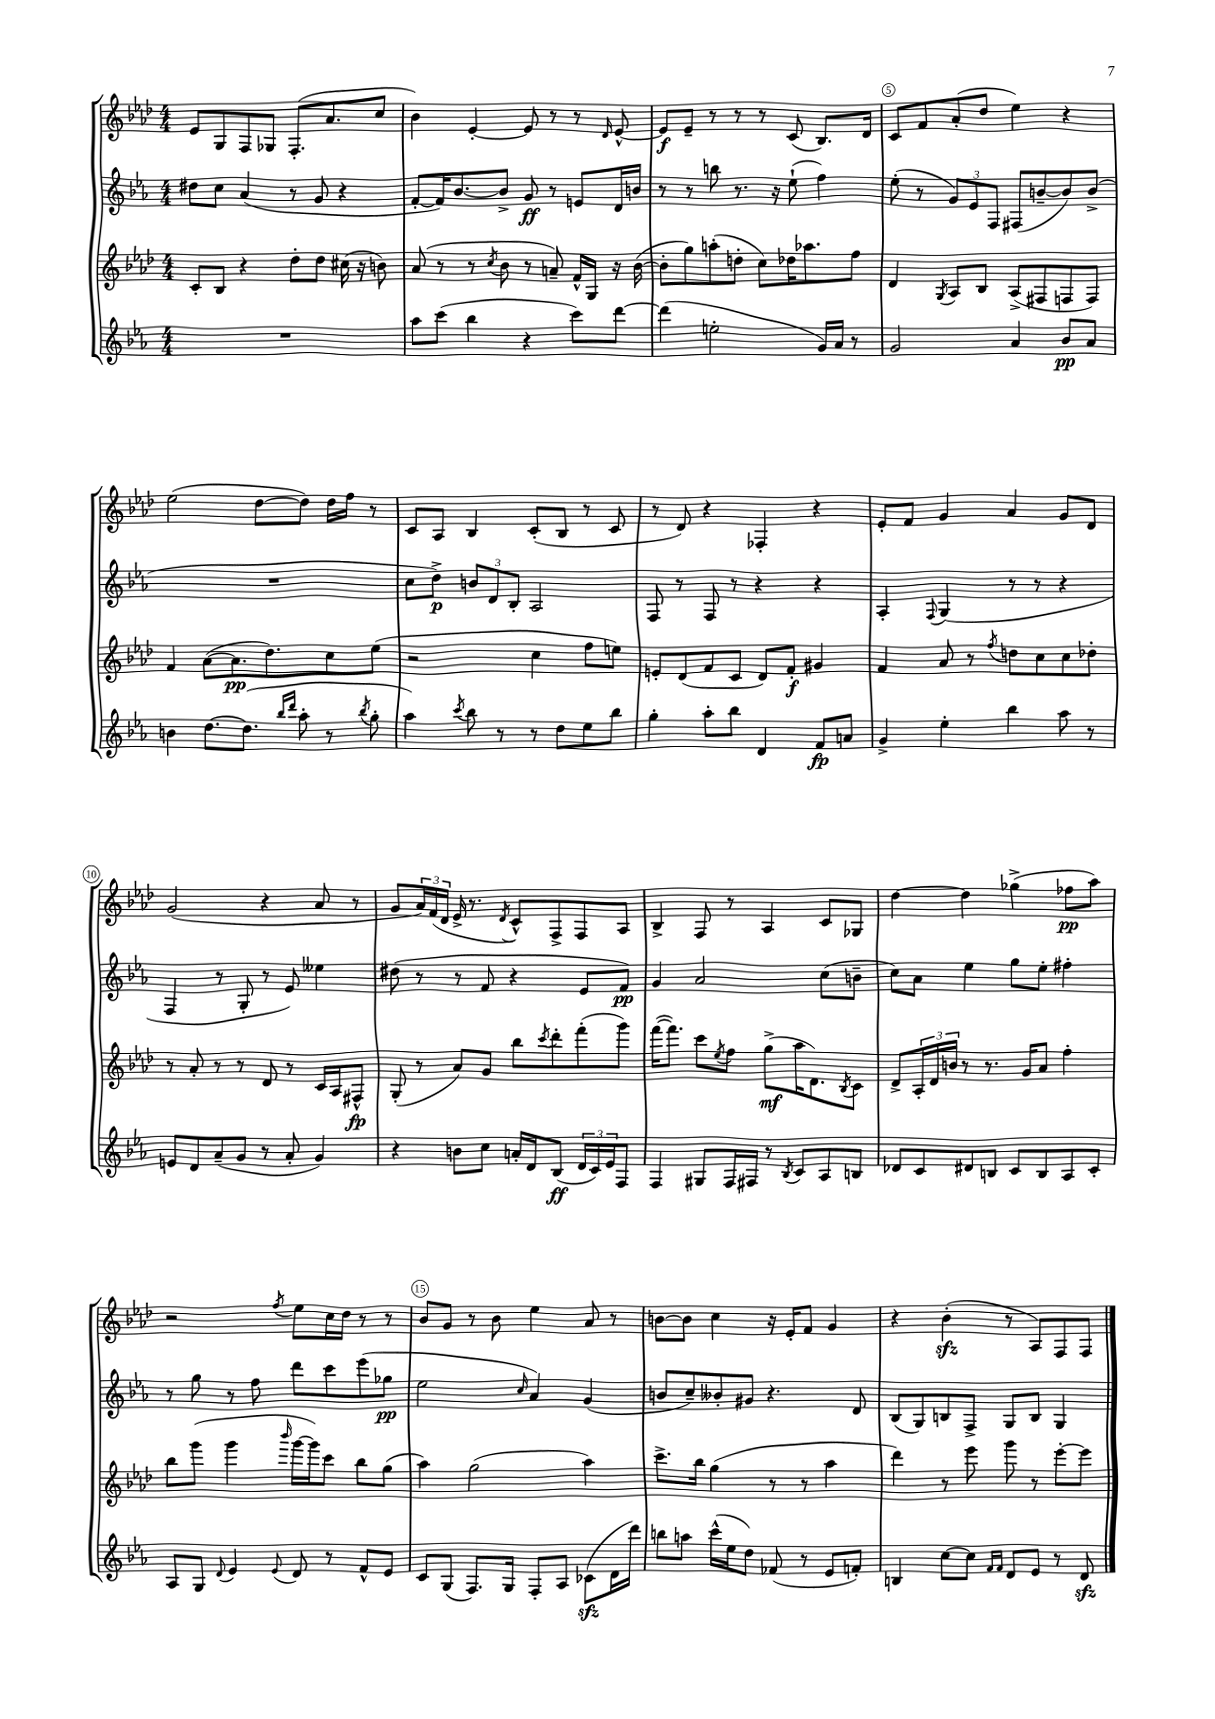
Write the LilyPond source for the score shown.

<<
\new StaffGroup <<
\new Staff = "s0" {
    \clef treble \key aes \major \numericTimeSignature \time 4/4
    ees'8 g8 f8 ges8 f8.-.( aes'8. c''8 |
    bes'4) ees'4~-. ees'8 r8 r8 \grace { des'16 } ees'8~-^ |
    ees'8\f ees'8-- r8 r8 r8 c'8( bes8.) des'16 |
    c'8 f'8 aes'8-.( des''8 ees''4) r4 |
    ees''2( des''8~ des''8) des''16 f''16 r8 |
    c'8 aes8 bes4 c'8-.( bes8 r8 c'8 |
    r8 des'8) r4 fes4-. r4 |
    ees'8-. f'8 g'4 aes'4 g'8 des'8 |
    g'2( r4 aes'8 r8 |
    g'8 \tuplet 3/2 { aes'16) f'16( des'16 } ees'16-> r8. \acciaccatura { des'8 } c'8-^) f8-> f8 aes8 |
    bes4-> f8 r8 aes4 c'8 ges8 |
    des''4~ des''4 ges''4->( fes''8\pp aes''8) |
    r2 \acciaccatura { f''8 } ees''8 c''16 des''16 r8 r8 |
    bes'8 g'8 r8 bes'8 ees''4 aes'8 r8 |
    b'8~ b'8 c''4 r16 ees'16-. f'8 g'4 |
    r4 bes'4-.\sfz( r8 aes8) f8 f8 \bar "|." |
}
\new Staff = "s1" {
    \clef treble \key ees \major \numericTimeSignature \time 4/4
    dis''8 c''8 aes'4( r8 g'8 r4 |
    f'8~-. f'16) bes'8.~ bes'8-> g'8\ff r8 e'8 d'16 b'16 |
    r8 r8 b''8 r8. r16 ees''8-!( f''4) |
    ees''8-.( r8 \tuplet 3/2 { g'8) ees'8 f8 } fis8( b'8~-- b'8) b'8->( |
    R1 |
    c''8 d''8->\p) \tuplet 3/2 { b'8 d'8 bes8-. } aes2 |
    f8 r8 f8 r8 r4 r4 |
    aes4-. \appoggiatura { f8 } g4( r8 r8 r4 |
    f4 r8 g8-. r8 ees'8) eeses''4 |
    dis''8( r8 r8 f'8 r4 ees'8 f'8\pp) |
    g'4 aes'2 c''8( b'8-- |
    c''8) aes'8 ees''4 g''8 ees''8-. fis''4-. |
    r8 g''8 r8 f''8 d'''8 c'''8 ees'''8( ges''8\pp |
    ees''2 \grace { c''16 } aes'4) g'4( |
    b'8 c''8--) beses'8-. gis'8 r4. d'8 |
    bes8( g8) b8 f8-> g8 b8 g4 \bar "|." |
}
\new Staff = "s2" {
    \clef treble \key aes \major \numericTimeSignature \time 4/4
    c'8-. bes8 r4 des''8-. des''8 cis''16( r16 b'8) |
    aes'8( r8 r8 \acciaccatura { c''8 } bes'8 r8 a'8--) f'16-^ g16 r16 bes'16~( |
    bes'8-. g''8) a''8-.( d''8-. c''8) des''16 aes''8. f''8 |
    des'4 \acciaccatura { g8 } aes8 bes8 aes8->( fis8 f8 f8) |
    f'4 aes'8~( aes'8.\pp des''8.) c''8 ees''8( |
    r2 c''4 f''8 e''8) |
    e'8-. des'8( f'8 c'8 des'8) f'8-.\f gis'4 |
    f'4 aes'8 r8 \acciaccatura { f''8 } d''8 c''8 c''8 des''8-. |
    r8 aes'8-. r8 r8 des'8 r8 c'16 aes16 fis8-^\fp |
    g8-.( r8 aes'8) g'8 bes''8 \acciaccatura { c'''8 } des'''8-. f'''8-.( g'''8) |
    f'''16~( f'''8.) c'''8 \acciaccatura { ees''8 } f''8 g''8->\mf( aes''16 des'8.) \acciaccatura { bes8 } c'8 |
    des'8-> \tuplet 3/2 { aes16-. des'16 b'16 } r8 r8. g'16 aes'8 f''4-. |
    bes''8 g'''8( g'''4 \grace { bes'''16 } g'''16~ g'''16) c'''8 bes''8 g''8( |
    aes''4) g''2( aes''4) |
    c'''8.-> bes''16 g''4( r8 r8 aes''4 |
    des'''4) r8 ees'''8 g'''8 r8 ees'''8~-. ees'''8 \bar "|." |
}
\new Staff = "s3" {
    \clef treble \key ees \major \numericTimeSignature \time 4/4
    R1 |
    aes''8 c'''8( bes''4 r4 c'''8) d'''8~ |
    d'''4( e''2-. g'16) aes'16 r8 |
    g'2 aes'4 bes'8\pp aes'8 |
    b'4 d''8.~ d''8.( \grace { bes''16 d'''16 } aes''8-. r8 \acciaccatura { bes''8 } g''8-. |
    aes''4) \acciaccatura { c'''8 } bes''8 r8 r8 d''8 ees''8 bes''8 |
    g''4-. aes''8-. bes''8 d'4 f'8\fp a'8 |
    g'4-> ees''4-. bes''4 aes''8 r8 |
    e'8 d'8 aes'8--( g'8 r8 aes'8-. g'4) |
    r4 b'8 c''8 a'16-. d'16 bes8\ff( \tuplet 3/2 { d'16 c'16) ees'16 } f8 |
    f4 gis8 f16 fis16 r8 \acciaccatura { bes8 } c'8 aes8 b8 |
    des'8 c'8 dis'8 b8 c'8 b8 aes8 c'8-. |
    aes8 g8 \appoggiatura { d'8 } ees'4 \appoggiatura { ees'8 } d'8 r8 f'8-^ ees'8 |
    c'8 g8( f8.) g16 f8-. aes8 ces'8\sfz( d'16 d'''16) |
    b''8 a''8 c'''16-^( ees''16 d''8) fes'8( r8 ees'8 f'8-.) |
    b4 c''8~ c''8 \grace { f'16 f'16 } d'8 ees'8 r8 d'8\sfz \bar "|." |
}
>>
>>
\layout { \context { \Score currentBarNumber = #2 \override BarNumber.break-visibility = ##(#f #t #t) barNumberVisibility = #(every-nth-bar-number-visible 5) \override BarNumber.stencil = #(make-stencil-circler 0.1 0.3 ly:text-interface::print) } }
